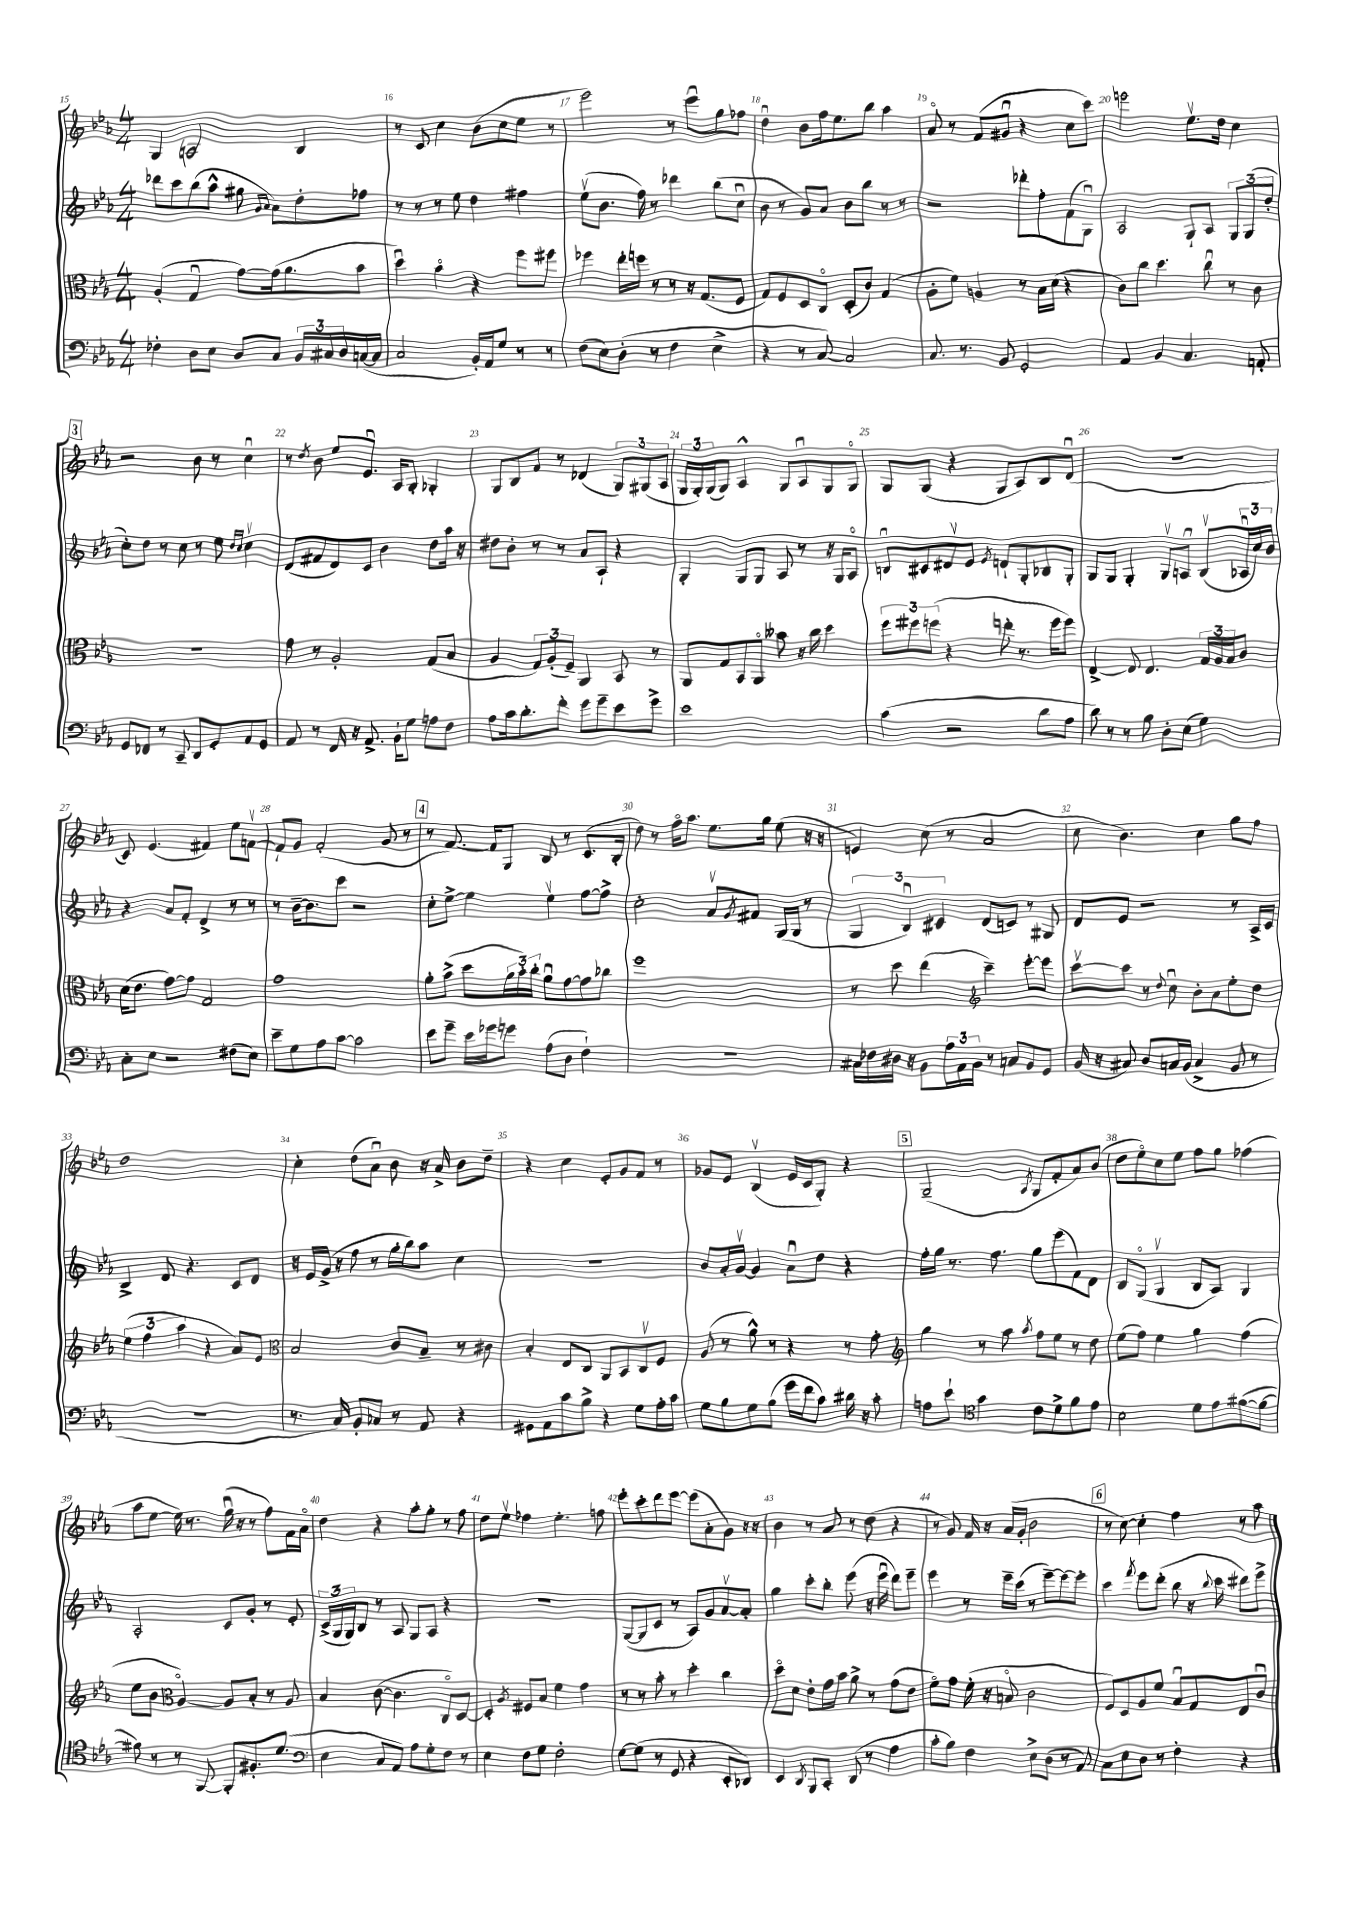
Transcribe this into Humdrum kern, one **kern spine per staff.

**kern	**kern	**kern	**kern
*part4	*part3	*part2	*part1
*staff4	*staff3	*staff2	*staff1
*clefF4	*clefC3	*clefG2	*clefG2
*k[b-e-a-]	*k[b-e-a-]	*k[b-e-a-]	*k[b-e-a-]
*M4/4	*M4/4	*M4/4	*M4/4
=15	=15	=15	=15
4F-X'\	(4A-'/	8ddd-X\L	4G/
.	.	8ccc\	.
8D\L	4Gu/	(8bb-\	2An/
8E-\J	.	8aa-^^\J	.
8D/L	[8g\L)	8gg#X\	.
.	.	16qqg/LL	.
.	.	16qqa-/JJ	.
8C/J	(16g\k]	8a-\L)	.
.	8.a-\	.	.
24BB-/LL	.	8dd'\	4B-/
24C#X/	.	.	.
24D/	.	.	.
([16Cn/	8b-\J	8ff-X\J	.
16C/JJ]	.	.	.
=16	=16	=16	=16
2C/	4ddu\)	8r	8r
.	.	8r	8c/
.	4b-\	8r	4cc\
.	.	8ee-\	.
16BB-'/LL)	4r	4dd\	(8b-\L
16AA-/J	.	.	.
8G/J	.	.	8cc\
8r	8ff\L	4ff#X\	8ee-\J
8r	8ff#X\J	.	8r
=17	=17	=17	=17
(8F\L	4ff-X\	(8ee-v\L	2eee-\)
8E-\)	.	8.b-\J	.
(8D'\J	16ee-'\LL	.	.
.	16ffn\JJ	16ff\)	.
8r	8r	8r	.
4F\	8r	4ddd-X\	8r
.	16r	.	8eee-u\L
.	(8.G/L	.	.
4E-^\	.	(8bb-\L	8gg\
.	8F/J	8ccu\J	8ff-X\J
=18	=18	=18	=18
4r	8G/L)	8b-\	4ddu\
.	8F/	8r	.
8r	8D/	8g/L)	8b-\L
[8C/)	8C/J	8a-/J	16ff\k
.	.	.	8.ee-\
2C/]	(8D'/L	8b-\L	.
.	8c/J)	8bb-\J	8bb-\J
.	(4G/	8r	4aa-\
.	.	8r	.
=19	=19	=19	=19
8.C/	8A-'\L	2r	8a-/
.	8f\J)	.	8r
8.r	.	.	.
.	4An/	.	(8f/L
8BB-/	.	.	8g#Xu/J
2GG'/	8r	8ddd-X'\L	4r
.	16B-\LL	8ff'\	.
.	(16d\JJ	.	.
.	4r	(8f\	8cc\L
.	.	8Gu\J)	8ccc\J)
=20	=20	=20	=20
4AA-/	8c\L)	2A-/	2eeen\
.	8cc\J	.	.
4BB-/	4.dd\	.	.
4.C/	.	8G`/L	8.ee-v\L
.	8ccu\	8A-/J	.
.	.	.	16dd\Jk
.	8r	12G/L	4cc\
.	.	(12G/	.
8AAn'/	8c\	.	.
.	.	12dd'/J	.
!!LO:LB:g=z
!!LO:REH:place=s1:t=3
=21	=21	=21	=21
8GG/L	1r	8cc'\L)	2r
8FF-X/J	.	8dd\J	.
8r	.	8r	.
8CC~/	.	8cc\	.
8DD/L	.	8r	8b-\
8GG'/	.	8ee-\	8r
.	.	16qqdd/LL	.
.	.	16qqcc/JJ	.
8AA-/	.	4ccv\	4ccu\
8GG/J	.	.	.
=22	=22	=22	=22
8AA-/	8g\	(8d/L	8r
.	.	.	8qdd/
8r	8r	8f#X/	8b-\
16FF/	2A-'/	8d/)	8ee-/L
16r	.	.	.
8.AA-^/	.	8c/J	8.e-u/J
.	.	4b-\	.
16BB-`\KL	.	.	16A-/KL
8G\J	.	.	8G'/J
8An\L	(8G/L	8dd\L	4G-X'/
8F\J	8B-/J	16aa-\Jk	.
.	.	16r	.
=23	=23	=23	=23
8A-\L	4A-/	8dd#X\L	8G/L
16c\k	.	8b-'\J	8B-/
8.d'\	.	.	.
.	12G/L)	8r	8f/J
.	(12A-'/	.	.
8f'\J	.	8r	8r
.	12F~/J)	.	.
8g\L	4AA-/	8a-/L	(4d-X/
8g~\	.	8A-`/J	.
8e-\	8BB-/	4r	12G/L)
.	.	.	(12G#X/
8g^\J	8r	.	.
.	.	.	12A-/J
=24	=24	=24	=24
1e-	8AA-/L	4G'/	24G/LL
.	.	.	24G'/)
.	.	.	(24G/J
.	8G/	.	8G/J)
.	8BB-/	8G/L	4A-^^/
.	8AA-/J	8G/J	.
.	8b--X\	8A-/	8G/L
.	16r	8r	8A-u/
.	16cc\	.	.
.	4dd\	16r	8G/
.	.	16G/KL	.
.	.	8A-/J	8G/J
=25	=25	=25	=25
(4c\	12ff\L	8Bnu/L	8G/L
.	12ff#X\	.	.
.	.	8c#X/	(8G/J
.	(12ffn\J	.	.
2r	4r	8d#Xv/	4r
.	.	8e-/J	.
.	.	8qe-/	.
.	8een'\	8dn`/L	8G/L
.	8.r	8G'/	8A-/)
8d\L	.	8B-X/	8B-/
.	16ff\KL	.	.
8A-\J	8ff\J)	8G'/J	(8du/J
=26	=26	=26	=26
8d\)	[4E-^/	8G/L	1r
8r	.	8G/J	.
8r	8E-/]	4G'/	.
8B-\	4.E-/	.	.
8D'\L	.	8Gv/L	.
(8E-\J	.	8Anu/J	.
4G\)	24G/LL	(8B-v/L	.
.	24A-/	.	.
.	24B-/J	.	.
.	8c/J	24A-Xu/L	.
.	.	24cc/)	.
.	.	24b-/JJ	.
!!LO:LB:g=z
=27	=27	=27	=27
8C'\L	(16d\KL	4r	8c/)
.	8.e-\J	.	.
8E-\J	.	.	(4.e-/
2r	[8g\L)	8a-/L	.
.	8g\J]	8f'/J	.
.	2G/	4d^/	4f#X/)
(8F#X\L	.	8r	8ee-\L
8E-\J)	.	8r	[8fnv\J
=28	=28	=28	=28
8e-~\L	1g	8r	8f`/L]
8G\	.	[16b-~\KL	8g/J
.	.	8.b-\]	.
8A-\	.	.	(2f'/
[8c\J	.	8ccc\J	.
2c\]	.	2r	.
.	.	.	8g/
.	.	.	8r
!!LO:REH:place=s1:t=4
=29	=29	=29	=29
8e-\L	8a-'\L	8cc'\L	8r
8g~\J	(8b-^\J	[8ee-^\J	[8.f/)
16e-\LL	8dd\L	4ee-\]	.
16g-X\J	.	.	16f/KL]
8gn\J	24a-\L	.	8G/J
.	24b-'\)	.	.
.	24cc'\JJ	.	.
(8A-\L	8a-u\L	4ee-v\	8B-/
8D\J	[8g\	.	8r
4F`\)	8g\]	[8ff\L	(8.c/L
.	8cc-X\J	8ff^\J]	.
.	.	.	16B-'/Jk
=30	=30	=30	=30
1r	1ff	2cc'\	8dd\)
.	.	.	8r
.	.	.	16ff\KL
.	.	.	8.aa-\J
.	.	8a-v/L	8.ee-\L
.	.	8qg/	.
.	.	8f#X/J	.
.	.	.	16gg\Jk
.	.	(16G/LL	(8ee-\
.	.	16G/JJ	.
.	.	8r	16r
.	.	.	16r
=31	=31	=31	=31
16C#X\LL	8r	6G/	4en/)
16F-X\	.	.	.
16D#X\JJ	8dd\	.	.
.	.	6B-u/)	.
16r	.	.	.
8BB-\L	(4ee-\	.	(8cc\
.	.	6c#X/	.
24A-\L	.	.	8r
24AA-\	.	.	.
24BB-\JJ	.	.	.
*	*clefG2	*	*
8r	4ccc~\)	(8d/L	2a-/
8Cn/L	.	8cn/J)	.
8BB-/	[8eee-'\L	8r	.
8GG/J	8eee-\J]	8G#X/	.
=32	=32	=32	=32
(16BB-/	[8cccv\L	8d/L	8cc\
16r	.	.	.
8C#X/)	8ccc\J]	8e-/J	4.b-\)
8D/L	8r	2r	.
.	8qqdd/	.	.
16Cn/L	8ccu\	.	.
(16BB-/JJ	.	.	.
4C^/	8b-'\L	.	4cc\
.	8a-\	.	.
8BB-/	8ee-'\	8r	8gg\L
8r	8dd\J	16A-^/LL	8ff\J
.	.	16c/JJ	.
!!LO:LB:g=z
=33	=33	=33	=33
1r	(6ee-\	4B-^/	1dd
.	6ff\	.	.
.	.	8d/	.
.	6aa-\	.	.
.	.	4.r	.
.	4r	.	.
.	8a-/L)	8c/L	.
.	8e-/J	8d/J	.
=34	=34	=34	=34
*	*clefC3	*	*
8.r	2B-/	16r	4cc'\
.	.	16e-/LL	.
.	.	(16g^/JJ	.
16C/)	.	16r	.
8BB-'/L	.	8ff\	(8dd\L
8C-X/J	.	8r	8a-u\J)
8r	8c/L	16gg'\LL	8b-\
.	.	16bb-\J)	.
8AA-/	8B-~/J	8aa-\J	16r
.	.	.	16a-^/
4r	8r	4cc\	8b-\L
.	8c#X\	.	8dd~\J
=35	=35	=35	=35
8GG#X\L	4B-'/	1r	4r
8AA-\	.	.	.
8c\	8E-/L	.	4cc\
8B-^\J	8C/J	.	.
4r	8AA-/L	.	8e-'/L
.	8BB-/	.	8g/
8G\L	8Cv/	.	8f/J
16A-'\L	8F/J	.	8r
16c\JJ	.	.	.
=36	=36	=36	=36
8G\L	(8A-/	8b-/L	8g-X/L
8B-\	8r	16a-'/L	8e-/J
.	.	[16gv/JJ	.
8G\	8a-^^\)	4g/]	(4B-v/
(8B-\J	8r	.	.
16g\LL	4r	8a-u\L	16e-/LL
16f\J	.	.	16c/J
8c\J)	.	8dd\J	8G'/J)
16d#X\	8r	4r	4r
16r	.	.	.
8c'\	8g'\	.	.
!!LO:REH:place=s1:t=5
=37	=37	=37	=37
*	*clefG2	*	*
8An\L	4gg\	16ff'\LL	(2G~/
.	.	16gg\JJ	.
8e-`\J	.	8.r	.
*clefC4	*	*	*
4g\	8r	.	.
.	.	8.ff\	.
.	8aa-\	.	.
.	8qaa-/	.	8qA-/
8c\L	8ff\L	8gg\L	8G/L
8d^\	8ee-\J	(8eee-\	8f'/
8f\	8r	8f\)	8a-/)
8e-\J	8dd\	8d\J	(8b-/J
=38	=38	=38	=38
2B-\	(8ee-\L	8B-/L	8dd\L
.	8ff\J)	(8G/J	8ee-\)
.	4ee-\	4Gv/	8cc\
.	.	.	8ee-\J
8d\L	4gg\	8B-/L	8ff\L
8e-\	.	8A-/J)	8gg\J
([8f#X\	(4ff\	4G/	(4ff-X\
8f#\J_	.	.	.
!!LO:LB:g=z
=39	=39	=39	=39
8f#X\])	8ee-\L	2A-'/	8aa-\L
8r	8b-\J	.	[8ee-\J
*	*clefC3	*	*
8r	[4A-/)	.	16ee-\])
.	.	.	8.r
[8FF/	.	.	.
8FF'/L]	8A-/L]	8c/L	(16ggu\
.	.	.	16r
8.F#X'/	8B-'/J	8g'/J	8r
.	8r	8r	8ff\L)
(8.d/J	.	.	.
.	8A-/	8e-'/	16f\L
.	.	.	16a-\JJ
=40	=40	=40	=40
*clefF4	*	*	*
4E-\	4B-/	(24c^/LL	4dd\
.	.	24G/	.
.	.	24G/J)	.
.	.	8B-/J	.
8C/L	([8c\	8r	4r
8AA-/J)	4.c\]	8A-/	.
8A-\L	.	8G/L	8aa-'\L
8G'\	.	8A-/J	8gg'\J
8F\J	8C/L)	4r	8r
8r	[8D/J	.	8ff\
=41	=41	=41	=41
4E-\	4D'/]	1r	8dd\L
.	.	.	8ee-v\J
.	8qA-/	.	.
8F\L	8F#X/L	.	4ff-X\
8G\J	8B-/J	.	.
2F'\	4f\	.	4.ee-'\
.	4g\	.	.
.	.	.	8ffn\
=42	=42	=42	=42
[8G\L	8r	([8G/L	8eee-'\L
(8G\J]	8r	8G/]	8ccc'\
8r	8b-'\	8c/J	8ddd\
8GG/	8r	8r	[8eee-\J
4r	4dd'\	8A-/L)	(8eee-\L]
.	.	8g/	8a-'\
8EE-'/L	4cc\	[8a-v/	8g\J)
8DD-X/J)	.	8a-'/J]	16r
.	.	.	16r
=43	=43	=43	=43
4EE-/	8dd\L	4gg\	4b-\
.	8d\J	.	.
8qDD/	.	.	.
8BBB-/L	8e-'\L	8ccc'\L	8r
8CC'/J	16g\L	8bb-'\J	8a-/
.	16b-\JJ	.	.
(8DD/	8a-^\	(8eee-\	8r
8r	8r	16r	(8dd\
.	.	16eee-u\	.
4A-\	(8g\L	8ddd\L)	4r
.	8e-\J	8eee-~\J	.
=44	=44	=44	=44
8c'\L	8f\L)	4eee-\	8r
8B-\J)	8g\J	.	8g/)
4F\	(16f'\	8r	16f/
.	16r	.	16r
.	8Bn/	16eee-~\LL	(16a-/LL
.	.	(16ccc\JJ	16g'/JJ
8E-^\L	2c\	8r	2b-\
(8D\J	.	[8eee-~\L)	.
8r	.	8eee-\_	.
8AA-/)	.	8eee-'\J]	.
!!LO:REH:place=s1:t=6
=45	=45	=45	=45
8C\L	8F/L)	4ccc\	8r
8E-\	8D/	.	[8cc\)
.	.	8qfff/	.
8D\J	8A-/	8eee-\L	4cc'\]
8r	8f/J	(8ddd'\J	.
4F'\	8B-u/L	8bb-\	4ff\
.	8G/	16r	.
.	.	8qqbb-/	.
.	.	16ccc\	.
4r	8E-/	8ddd#X\L)	8r
.	8cu/J	8eee-^\J	8aa-\
==	==	==	==
*-	*-	*-	*-
